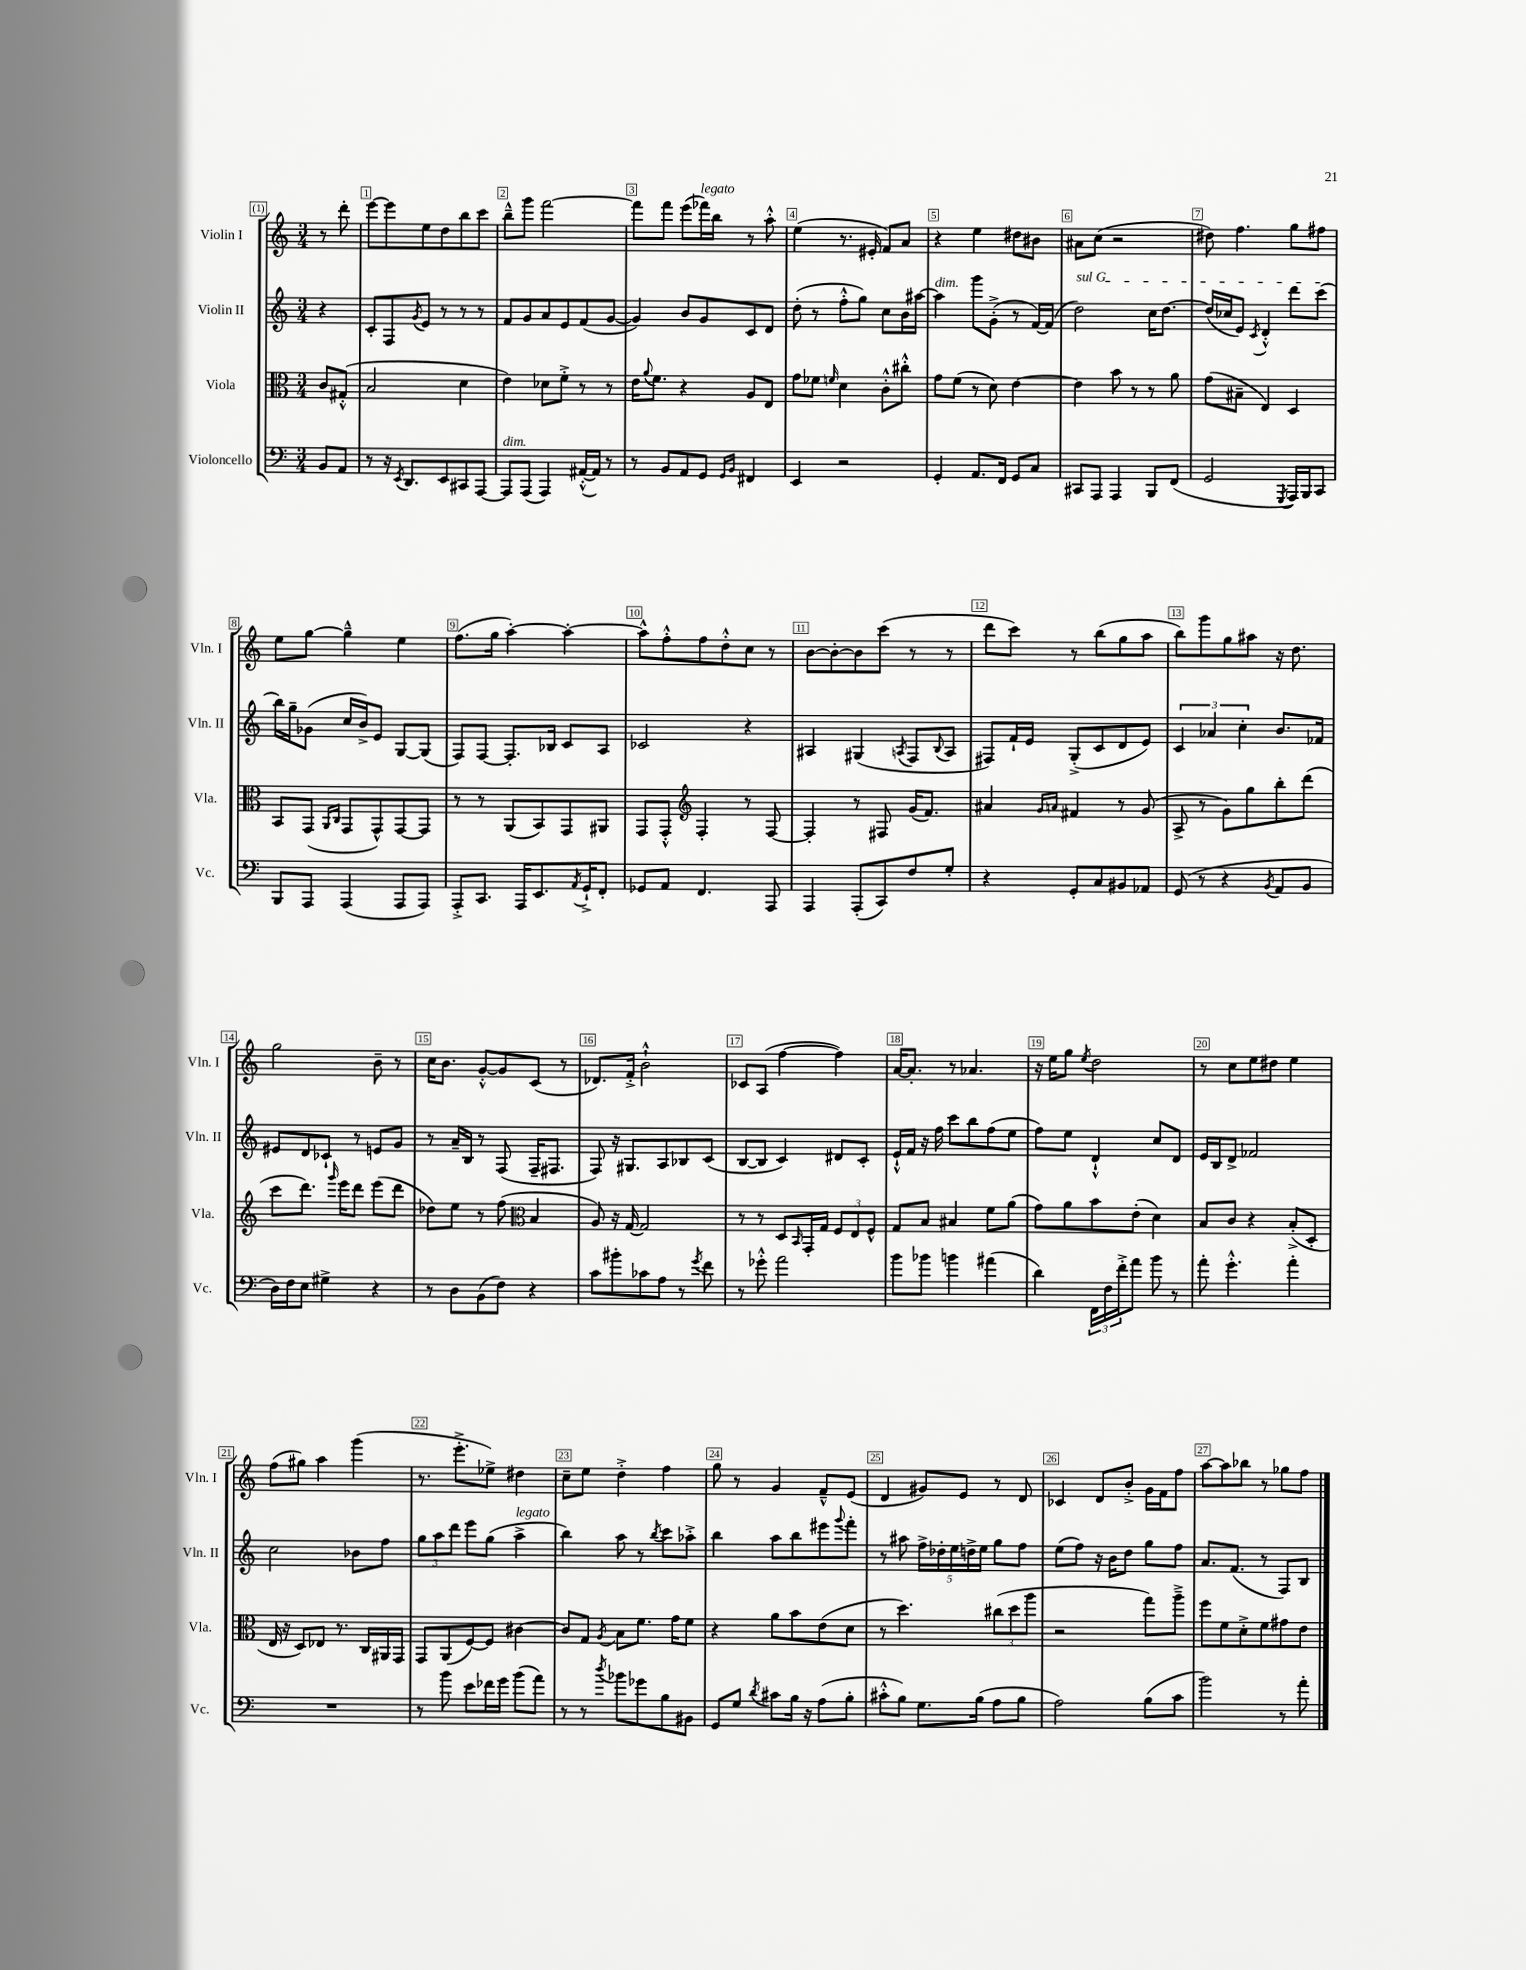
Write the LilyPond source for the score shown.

<<
\new StaffGroup <<
\new Staff = "s0" \with { instrumentName = "Violin I" shortInstrumentName = "Vln. I" } {
    \clef treble \key c \major \numericTimeSignature \time 3/4 \partial 4
    r8 d'''8-. |
    e'''8~ e'''8 e''8 d''8 b''8 c'''8 |
    b''8---^ g'''8 f'''2~ |
    f'''8 f'''8 e'''8( fes'''16^\markup { \italic "legato" }) b''16 r8 a''8-.-^ |
    e''4( r8. eis'16-. f'8) a'8 |
    r4 e''4 dis''8 bis'8 |
    ais'8 c''8( r2 |
    dis''8) f''4. g''8 fis''8 |
    e''8 g''8~ g''4---^ e''4 |
    f''8.( g''16 a''4~-.) a''4~-. |
    a''8-^ f''8-.-^ f''8 d''8-.-^ c''8 r8 |
    b'8~ b'8~-. b'8 c'''8( r8 r8 |
    d'''8 c'''8) r8 b''8( g''8 a''8 |
    b''8) g'''8 g''8 ais''8 r16 d''8. |
    g''2 b'8-- r8 |
    c''16 b'8. g'8~-.-^ g'8 c'8( r8 |
    des'8.) f'16-.-> b'2-!-^ |
    ces'8 a8( f''4~ f''4) |
    a'16~ a'8.-. r8 aes'4. |
    r16 e''16 g''8 \acciaccatura { e''8 } d''2 |
    r8 c''8 e''8 dis''8 e''4 |
    f''8( gis''8) a''4 g'''4( |
    r8. e'''8.-.-> ees''8->) dis''4 |
    c''8-- e''8 d''4-.-> f''4 |
    g''8 r8 g'4 f'8---^ e'8( |
    d'4 gis'8) e'8 r8 d'8 |
    ces'4 d'8 b'8-.-> g'16 f'16 f''8 |
    a''8~ a''8 bes''8 r8 ges''8 f''8 \bar "|." |
}
\new Staff = "s1" \with { instrumentName = "Violin II" shortInstrumentName = "Vln. II" } {
    \clef treble \key c \major \numericTimeSignature \time 3/4 \partial 4
    r4 |
    c'8-. f8 \acciaccatura { g'8 } e'8 r8 r8 r8 |
    f'8 g'8 a'8 e'8 f'8( g'8~ |
    g'4) b'8 g'8 c'8 d'8 |
    d''8-.( r8 f''8-.-^ g''8) c''8 b'16 ais''16~ |
    ais''4^\markup { \italic "dim." } g'''8 g'8-.->( r8 f'16~) f'16( |
    \once \override TextSpanner.bound-details.left.text = \markup { \italic "sul G" } d''2\startTextSpan) c''16 d''8.~ |
    d''16( ces''16 e'8) \acciaccatura { c'8 } d'4-.-^ d'''8 c'''8\stopTextSpan( |
    b''16) g''16-- ges'8( c''16 b'16->) e'8 g8~ g8( |
    f8) f8~ f8.-. bes16 c'8 a8 |
    ces'2 r4 |
    ais4 gis4( \acciaccatura { a8 } f8 \appoggiatura { b8 } a8 |
    fis8) f'16-! e'16 g8-.->( c'8 d'8 e'8) |
    \tuplet 3/2 { c'4 aes'4 c''4-. } b'8. fes'16 |
    eis'8 d'8 ces'8-! r8 e'8 g'8 |
    r8 a'16-- b16 r8 f8( f16-- fis8. |
    f8) r16 gis8. a8 bes8 c'8( |
    b8~ b8 c'4) dis'8 c'8-. |
    e'16-!-^ f'16 r16 f''16 c'''8 b''8 f''8( e''8 |
    f''8) e''8 d'4-!-^ c''8 d'8 |
    e'16 b16 d'8-> fes'2 |
    c''2 bes'8 f''8 |
    \tuplet 3/2 { g''8 a''8 d'''8 } e'''8 g''8( a''4->^\markup { \italic "legato" } |
    b''4) a''8 r8 \acciaccatura { b''8 } c'''8 aes''8-.-> |
    b''4 a''8 b''8 eis'''8 \appoggiatura { g'''8 } f'''8-. |
    r8 ais''8 \tuplet 5/4 { f''16-> des''16-. e''16 d''16-> e''16 } g''8 f''8 |
    e''8( f''8) r16 b'16 d''8 g''8 f''8 |
    a'8. f'8.( r8 f8) b8 \bar "|." |
}
\new Staff = "s2" \with { instrumentName = "Viola" shortInstrumentName = "Vla." } {
    \clef alto \key c \major \numericTimeSignature \time 3/4 \partial 4
    c'8 gis8-.-^( |
    b2 d'4 |
    e'4) des'8 f'8-.-> r8 r8 |
    e'16 \appoggiatura { a'8 } f'8. r4 a8 e8 |
    g'8 fes'8 \grace { f'16 } d'4 c'8-.-^ cis''8-.-^ |
    g'8 f'8( r8 d'8) e'4~ |
    e'4 b'8 r8 r8 a'8 |
    g'8( bis8-- e4) d4 |
    b,8 g,8( \grace { a,16 c16 } g,8 g,8-^) g,8~ g,8 |
    r8 r8 a,8( b,8) g,8 ais,8 |
    g,8 g,8-.-^ \clef treble f4-. r8 f8~ |
    f4-. r8 fis8 g'16( f'8.) |
    ais'4 \grace { g'16 a'16 } fis'4 r8 g'8( |
    a8-> r8 g'8) g''8 b''8-. d'''8( |
    c'''8 d'''8.) \grace { g'''16 } e'''16 d'''8 e'''8( d'''8 |
    des''8) e''8 r8 f''8( \clef alto b4 |
    a8) r16 g16~ g2 |
    r8 r8 d8 \grace { b,16 } g,16-. g16 \tuplet 3/2 { f8 e8 f8-^ } |
    g8 b8 bis4 f'8 a'8( |
    g'8) a'8 b'8 e'8-.( d'4) |
    b8 c'8 r4 b8-.->( d8-. |
    e16 r16 d8) ees8 r8. c16 ais,16 g,16 |
    g,8 a,8( f8~) f8 cis'4~ |
    cis'8 g8 \acciaccatura { a8 } b8 f'8. g'16 f'8 |
    r4 a'8 b'8 e'8( d'8 |
    r8 d''4.) \tuplet 3/2 { cis''8( d''8 a''8 } |
    r2 g''8) a''8---> |
    f''8 f'8 d'8-.-> f'8 gis'8 e'8 \bar "|." |
}
\new Staff = "s3" \with { instrumentName = "Violoncello" shortInstrumentName = "Vc." } {
    \clef bass \key c \major \numericTimeSignature \time 3/4 \partial 4
    b,8 a,8 |
    r8 r16 \acciaccatura { e,8 } d,8. e,8 cis,8 a,,8~ |
    a,,8^\markup { \italic "dim." } a,,8( a,,4) ais,16~-.-^( ais,16) r8 |
    r8 b,8 a,8 g,8 \grace { g,16 b,16 } fis,4 |
    e,4 r2 |
    g,4-. a,8. f,16 g,8 c8 |
    cis,8 a,,8 a,,4 b,,8 f,8( |
    g,2 \acciaccatura { g,,8 } a,,16) b,,16 c,8 |
    b,,8 a,,8 a,,4( a,,8 a,,8) |
    a,,8-.-> c,8. a,,16 e,8. \acciaccatura { a,8 } g,16-!-> f,8-. |
    ges,8 a,8 f,4. a,,8 |
    a,,4 a,,8-.( c,8) f8 g8-. |
    r4 g,8-. c8 bis,8 aes,8 |
    g,8( r8 r4 \acciaccatura { b,8 } a,8 b,8 |
    d16) f16 e8 gis4-> r4 |
    r8 d8 b,8( f8) r4 |
    c'8 bis'8-. ces'8 a8 r8 \acciaccatura { g'8 } f'8 |
    r8 ges'8-.-^ a'2 |
    b'8 bes'8 b'4 ais'4( |
    d'4) \tuplet 3/2 { f,16 f16 f'16-.-> } a'8 b'8 r8 |
    a'8-. g'4.-.-^ a'4-. |
    R2. |
    r8 b'8 e'8 fes'16 g'16 b'8( a'8) |
    r8 r8 \acciaccatura { d''8 } bes'8 ges'8 b8 bis,8 |
    g,8 g8 \acciaccatura { d'8 } cis'8 b16 r16 a8( b8-. |
    cis'8-.-^ b8) g8. b16( a8 b8 |
    a2) b8( c'8 |
    b'2) r8 a'8-. \bar "|." |
}
>>
>>
\layout { \context { \Score \override BarNumber.break-visibility = ##(#f #t #t) barNumberVisibility = #all-bar-numbers-visible \override BarNumber.stencil = #(make-stencil-boxer 0.1 0.3 ly:text-interface::print) } }
